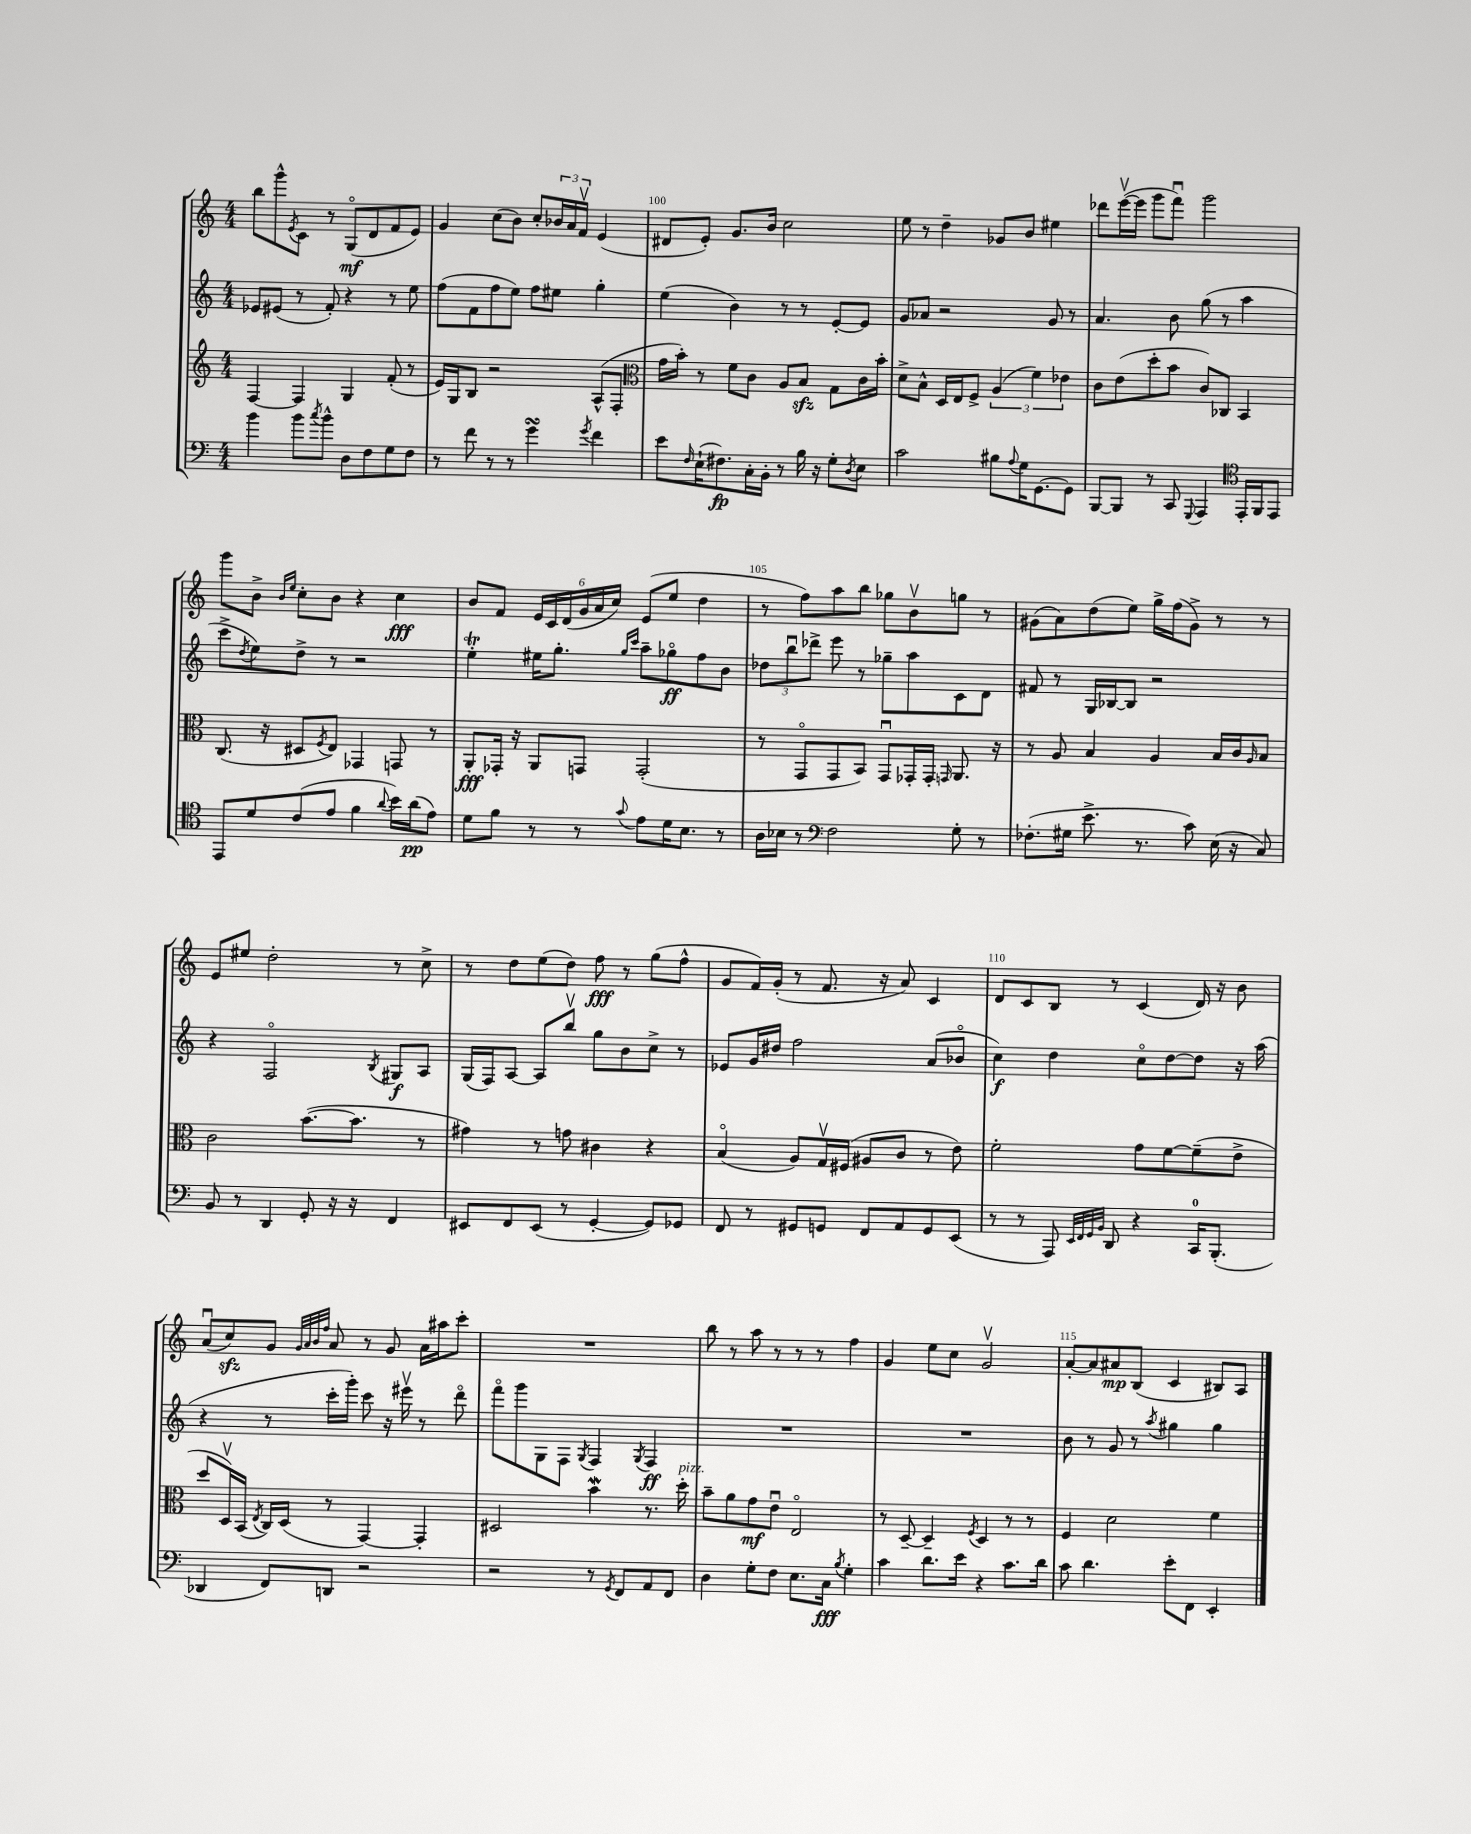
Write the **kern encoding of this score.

**kern	**dynam	**kern	**dynam	**kern	**dynam	**kern	**dynam
*part4	*part4	*part3	*part3	*part2	*part2	*part1	*part1
*staff4	*staff4	*staff3	*staff3	*staff2	*staff2	*staff1	*staff1
*clefF4	*	*clefG2	*	*clefG2	*	*clefG2	*
*k[]	*	*k[]	*	*k[]	*	*k[]	*
*M4/4	*	*M4/4	*	*M4/4	*	*M4/4	*
=98	=98	=98	=98	=98	=98	=98	=98
4b\	.	[4F/	.	8e-X/L	.	8bb\L	.
.	.	.	.	(8e#X/J	.	8ggg^^\	.
.	.	.	.	.	.	8qe/	.
8b\L	.	4F/]	.	8r	.	8c\J	.
8qcc/	.	.	.	.	.	.	.
8b^^\J	.	.	.	8f'/)	.	8r	.
8D\L	.	4G/	.	4r	.	(8G/L	mf
8F\	.	.	.	.	.	8d/	.
8G\	.	(8f'/	.	8r	.	8f/	.
8F\J	.	8r	.	8ee\	.	8e/J)	.
=99	=99	=99	=99	=99	=99	=99	=99
8r	.	16e/LL)	.	(8ff\L	.	4g/	.
.	.	16G/J	.	.	.	.	.
8f\	.	8B/J	.	8f\	.	.	.
8r	.	2r	.	8ff\	.	(8cc\L	.
8r	.	.	.	8ee\J)	.	8b\J)	.
4gsSSS\	.	.	.	8ff\L	.	8cc'/L	.
.	.	.	.	8ee#X\J	.	24b-X/L	.
.	.	.	.	.	.	24a/	.
.	.	.	.	.	.	24fv/JJ	.
8qg/	.	.	.	.	.	.	.
4f\	.	(8A^^/L	.	4gg'\	.	(4e/	.
.	.	8F'/J	.	.	.	.	.
=100	=100	=100	=100	=100	=100	=100	=100
*	*	*clefC3	*	*	*	*	*
8e\L	.	16g\LL	.	(4ee\	.	8d#X/L	.
.	.	16b'\JJ)	.	.	.	.	.
16qqF/	.	.	.	.	.	.	.
(16E`\K	.	8r	.	.	.	8e'/J)	.
8.F#X\)	fp	.	.	.	.	.	.
.	.	8f\L	.	4b\)	.	8.g/L	.
16C'\L	.	8c\J	.	.	.	.	.
16BB'\JJ	.	.	.	.	.	16b/Jk	.
8r	.	8A/L	.	8r	.	2cc\	.
16B\	.	8Bzz/J	.	8r	.	.	.
16r	.	.	.	.	.	.	.
8G'\L	.	8G\L	.	[8e'/L	.	.	.
8qD/	.	.	.	.	.	.	.
8E\J	.	16c\L	.	8e/J]	.	.	.
.	.	16b'\JJ	.	.	.	.	.
=101	=101	=101	=101	=101	=101	=101	=101
2c\	.	8d^\L	.	8g/L	.	8ee\	.
.	.	8B^^\J	.	8a-X/J	.	8r	.
.	.	16D/LL	.	2r	.	4dd~\	.
.	.	16E/J	.	.	.	.	.
.	.	8F^/J	.	.	.	.	.
8B#X\L	.	(6A/	.	.	.	8g-X/L	.
8qqA/	.	.	.	.	.	.	.
16G\K	.	.	.	.	.	8b/J	.
.	.	6f\)	.	.	.	.	.
[8.GG\	.	.	.	.	.	.	.
.	.	.	.	8g/	.	4ee#X\	.
.	.	6e-X\	.	.	.	.	.
8GG\J]	.	.	.	8r	.	.	.
=102	=102	=102	=102	=102	=102	=102	=102
[8BBB/L	.	8c\L	.	4.a/	.	8ddd-X\L	.
8BBB/J]	.	(8e\	.	.	.	([16eeev\L	.
.	.	.	.	.	.	16eee\JJ]	.
8r	.	8dd'\	.	.	.	8ggg\L	.
8CC/	.	8b\J	.	8b\	.	8fffu\J)	.
8qqGGG/	.	.	.	.	.	.	.
4AAA/	.	8c/L)	.	(8gg\	.	2ggg\	.
.	.	8C-X/J	.	8r	.	.	.
*clefC4	*	*	*	*	*	*	*
16EE'/LL	.	4BB/	.	4aa\	.	.	.
16FF/J	.	.	.	.	.	.	.
8EE/J	.	.	.	.	.	.	.
!!LO:LB:g=z
=103	=103	=103	=103	=103	=103	=103	=103
8EE/L	.	(8.C/	.	8ccc^\L	.	8ggg\L	.
.	.	.	.	8qdd/	.	.	.
8d/	.	.	.	8ee\)	.	8b^\J	.
.	.	16r	.	.	.	.	.
.	.	.	.	.	.	16qqb/LL	.
.	.	.	.	.	.	16qqee/JJ	.
(8c/	.	8D#X/L	.	8dd^\J	.	8cc'\L	.
.	.	8qF/	.	.	.	.	.
8e/J	.	8E/J)	.	8r	.	8b\J	.
4f\	.	4GG-X/	.	2r	.	4r	.
8qqa/	.	.	.	.	.	.	.
16b\LL)	.	8GGn/	.	.	.	4cc\	fff
(16a\J	pp	.	.	.	.	.	.
8e\J)	.	8r	.	.	.	.	.
=104	=104	=104	=104	=104	=104	=104	=104
8d\L	.	8AA'/L	fff	4eet'\	.	8b/L	.
8f\J	.	16GG-X'/Jk	.	.	.	8f/J	.
.	.	16r	.	.	.	.	.
8r	.	8AA/L	.	16ee#X\KL	.	24e/LL	.
.	.	.	.	.	.	24c/	.
.	.	.	.	8.gg'\J	.	.	.
.	.	.	.	.	.	(24d/	.
8r	.	8GGn/J	.	.	.	24g/	.
.	.	.	.	.	.	24a/	.
.	.	.	.	.	.	24cc/JJ)	.
.	.	.	.	16qqgg/LL	.	.	.
8qqg/	.	.	.	16qqccc/JJ	.	.	.
8e\L	.	(2GG'/	.	8aa~\L	.	(8e/L	.
16d\K	.	.	.	8gg-X\	ff	8ee/J	.
8.B\J	.	.	.	.	.	.	.
.	.	.	.	8ff\	.	4dd\	.
8r	.	.	.	8b\J	.	.	.
=105	=105	=105	=105	=105	=105	=105	=105
16A\LL	.	8r	.	12dd-X\L	.	8r	.
16B-X\JJ	.	.	.	.	.	.	.
.	.	.	.	12bbu\	.	.	.
8r	.	8GG/L	.	.	.	8ff\L)	.
.	.	.	.	12ddd-X^\J	.	.	.
*clefF4	*	*	*	*	*	*	*
2F\	.	8GG/	.	8eee\	.	8aa\	.
.	.	8BB/J)	.	8r	.	8bb\J	.
.	.	8GGu/L	.	8gg-X~\L	.	8gg-X\L	.
.	.	16GG-X'/L	.	8aa\	.	8bv\	.
.	.	16GG-'/JJ	.	.	.	.	.
.	.	16qqGGn/	.	.	.	.	.
8G'\	.	8.AA/	.	8c\	.	8ggn\J	.
8r	.	.	.	8d\J	.	8r	.
.	.	16r	.	.	.	.	.
=106	=106	=106	=106	=106	=106	=106	=106
(8.F-X'\L	.	8r	.	8f#X/	.	(8g#X\L	.
.	.	8A/	.	8r	.	8a\)	.
16G#X\Jk	.	.	.	.	.	.	.
8.e^\	.	4B/	.	16G/LL	.	(8dd\	.
.	.	.	.	[16B-X/J	.	.	.
.	.	.	.	8B-/J]	.	8ee\J)	.
8.r	.	.	.	.	.	.	.
.	.	4A/	.	2r	.	16gg^\LL	.
.	.	.	.	.	.	(16ff\J	.
8c\)	.	.	.	.	.	8g#^\J)	.
(16E\	.	16B/LL	.	.	.	8r	.
16r	.	16c/J	.	.	.	.	.
.	.	16qqA/	.	.	.	.	.
8C/)	.	8B/J	.	.	.	8r	.
!!LO:LB:g=z
=107	=107	=107	=107	=107	=107	=107	=107
8BB/	.	2c\	.	4r	.	8e/L	.
8r	.	.	.	.	.	8ee#X/J	.
4DD/	.	.	.	2F/	.	2dd'\	.
8GG'/	.	([8.b\L	.	.	.	.	.
16r	.	.	.	.	.	.	.
16r	.	8.b\J]	.	.	.	.	.
.	.	.	.	8qB/	.	.	.
4FF/	.	.	.	8G#X/L	f	8r	.
.	.	8r	.	8A/J	.	8cc^\	.
=108	=108	=108	=108	=108	=108	=108	=108
8EE#X/L	.	4g#X\)	.	(16G/LL	.	8r	.
.	.	.	.	16F/J)	.	.	.
8FF/	.	.	.	[8A/J	.	8dd\L	.
(8EE#/J	.	8r	.	8A/L]	.	(8ee\	.
8r	.	8gn\	.	8bbv/J	.	8dd\J)	.
[4GG'/	.	4c#X\	.	8gg\L	.	8ff\	fff
.	.	.	.	8b\	.	8r	.
8GG/L])	.	4r	.	8cc^\J	.	(8gg\L	.
8GG-X/J	.	.	.	8r	.	8ff^^\J	.
=109	=109	=109	=109	=109	=109	=109	=109
8FF/	.	(4B/	.	8e-X/L	.	8g/L	.
8r	.	.	.	16g/L	.	16f/L)	.
.	.	.	.	16dd#X/JJ	.	(16g'/JJ	.
8GG#X/L	.	8A/L)	.	2ff\	.	8r	.
8GGn/J	.	16Gv/L	.	.	.	8.f/	.
.	.	(16F#X/JJ	.	.	.	.	.
8FF/L	.	8A#X/L	.	.	.	.	.
.	.	.	.	.	.	16r	.
8AA/	.	8c/J	.	.	.	8a/)	.
8GG/	.	8r	.	(8a/L	.	4c/	.
(8EE/J	.	8e\)	.	8b-X/J	.	.	.
=110	=110	=110	=110	=110	=110	=110	=110
8r	.	2f'\	.	4cc\)	f	8d/L	.
8r	.	.	.	.	.	8c/	.
8AAA/)	.	.	.	4dd\	.	8B/J	.
32qqEE/LLL	.	.	.	.	.	.	.
32qqFF/	.	.	.	.	.	.	.
32qqGG/	.	.	.	.	.	.	.
32qqBB/JJJ	.	.	.	.	.	.	.
8DD/	.	.	.	.	.	8r	.
4r	.	8g\L	.	8cc\L	.	(4c/	.
.	.	[8f\	.	[8dd\	.	.	.
16CC/KL	.	(8f~\]	.	8dd\J]	.	16d/)	.
(8.BBB'/J	.	.	.	.	.	16r	.
.	.	8e^\J	.	16r	.	8b\	.
.	.	.	.	(16aa\	.	.	.
!!LO:LB:g=z
=111	=111	=111	=111	=111	=111	=111	=111
4DD-X/	.	8dd/L	.	4r	.	(8au/L	.
.	.	16Dv/L)	.	.	.	8cczz/)	.
.	.	(16BB/JJ	.	.	.	.	.
.	.	8qE/	.	.	.	.	.
8FF/L)	.	16C/LL)	.	8r	.	8g/J	.
.	.	(16D/JJ	.	.	.	.	.
.	.	.	.	.	.	32qqg/LLL	.
.	.	.	.	.	.	32qqa/	.
.	.	.	.	.	.	32qqb/	.
.	.	.	.	.	.	32qqff/JJJ	.
8DDn/J	.	8r	.	16ccc'\LL	.	8a/	.
.	.	.	.	16ggg'\JJ)	.	.	.
2r	.	[4GG/)	.	8ccc\	.	8r	.
.	.	.	.	16r	.	8g/	.
.	.	.	.	16eee#Xv\	.	.	.
.	.	4GG'/]	.	8r	.	16a\LL	.
.	.	.	.	.	.	16aa#X\J	.
.	.	.	.	8ddd\	.	8ccc'\J	.
=112	=112	=112	=112	=112	=112	=112	=112
2r	.	2D#X/	.	8fff\L	.	1r	.
.	.	.	.	8ggg\	.	.	.
.	.	.	.	8G\	.	.	.
.	.	.	.	8F\J	.	.	.
.	.	.	.	8qG/	.	.	.
8r	.	4bW\	.	4F/	.	.	.
8qGG/	.	.	.	.	.	.	.
8FF/L	.	.	.	.	.	.	.
.	.	.	.	8qG/	.	.	.
8AA/	.	8.r	.	4F/	ff	.	.
8FF/J	.	.	.	.	.	.	.
!	!	!LO:TX:a:i:t=pizz.	!	!	!	!	!
.	.	16dd'\	.	.	.	.	.
=113	=113	=113	=113	=113	=113	=113	=113
4D\	.	8b~\L	.	1r	.	8bb\	.
.	.	8a\	.	.	.	8r	.
8G'\L	.	8g\	mf	.	.	8aa\	.
8F\J	.	8eu\J	.	.	.	8r	.
8.E\L	.	2E/	.	.	.	8r	.
.	.	.	.	.	.	8r	.
16C\Jk	fff	.	.	.	.	.	.
8qB/	.	.	.	.	.	.	.
4G'\	.	.	.	.	.	4ff\	.
=114	=114	=114	=114	=114	=114	=114	=114
4c\	.	8r	.	1r	.	4g/	.
.	.	[8D~/	.	.	.	.	.
8.d\L	.	4D~/]	.	.	.	8ee\L	.
.	.	.	.	.	.	8cc\J	.
16e\Jk	.	.	.	.	.	.	.
.	.	8qF/	.	.	.	.	.
4r	.	4D/	.	.	.	2gv/	.
8.c\L	.	8r	.	.	.	.	.
.	.	8r	.	.	.	.	.
16d\Jk	.	.	.	.	.	.	.
=115	=115	=115	=115	=115	=115	=115	=115
8c\	.	4F/	.	8b\	.	[8a'/L	.
4.d\	.	.	.	8r	.	8a/]	.
.	.	2d\	.	8g/	.	8a#X/	mp
.	.	.	.	8r	.	(8B/J	.
.	.	.	.	8qaa/	.	.	.
8e'\L	.	.	.	4gg#X\	.	4c/	.
8FF\J	.	.	.	.	.	.	.
4EE'/	.	4f\	.	4gg#\	.	8B#X/L)	.
.	.	.	.	.	.	8A/J	.
==	==	==	==	==	==	==	==
*-	*-	*-	*-	*-	*-	*-	*-
